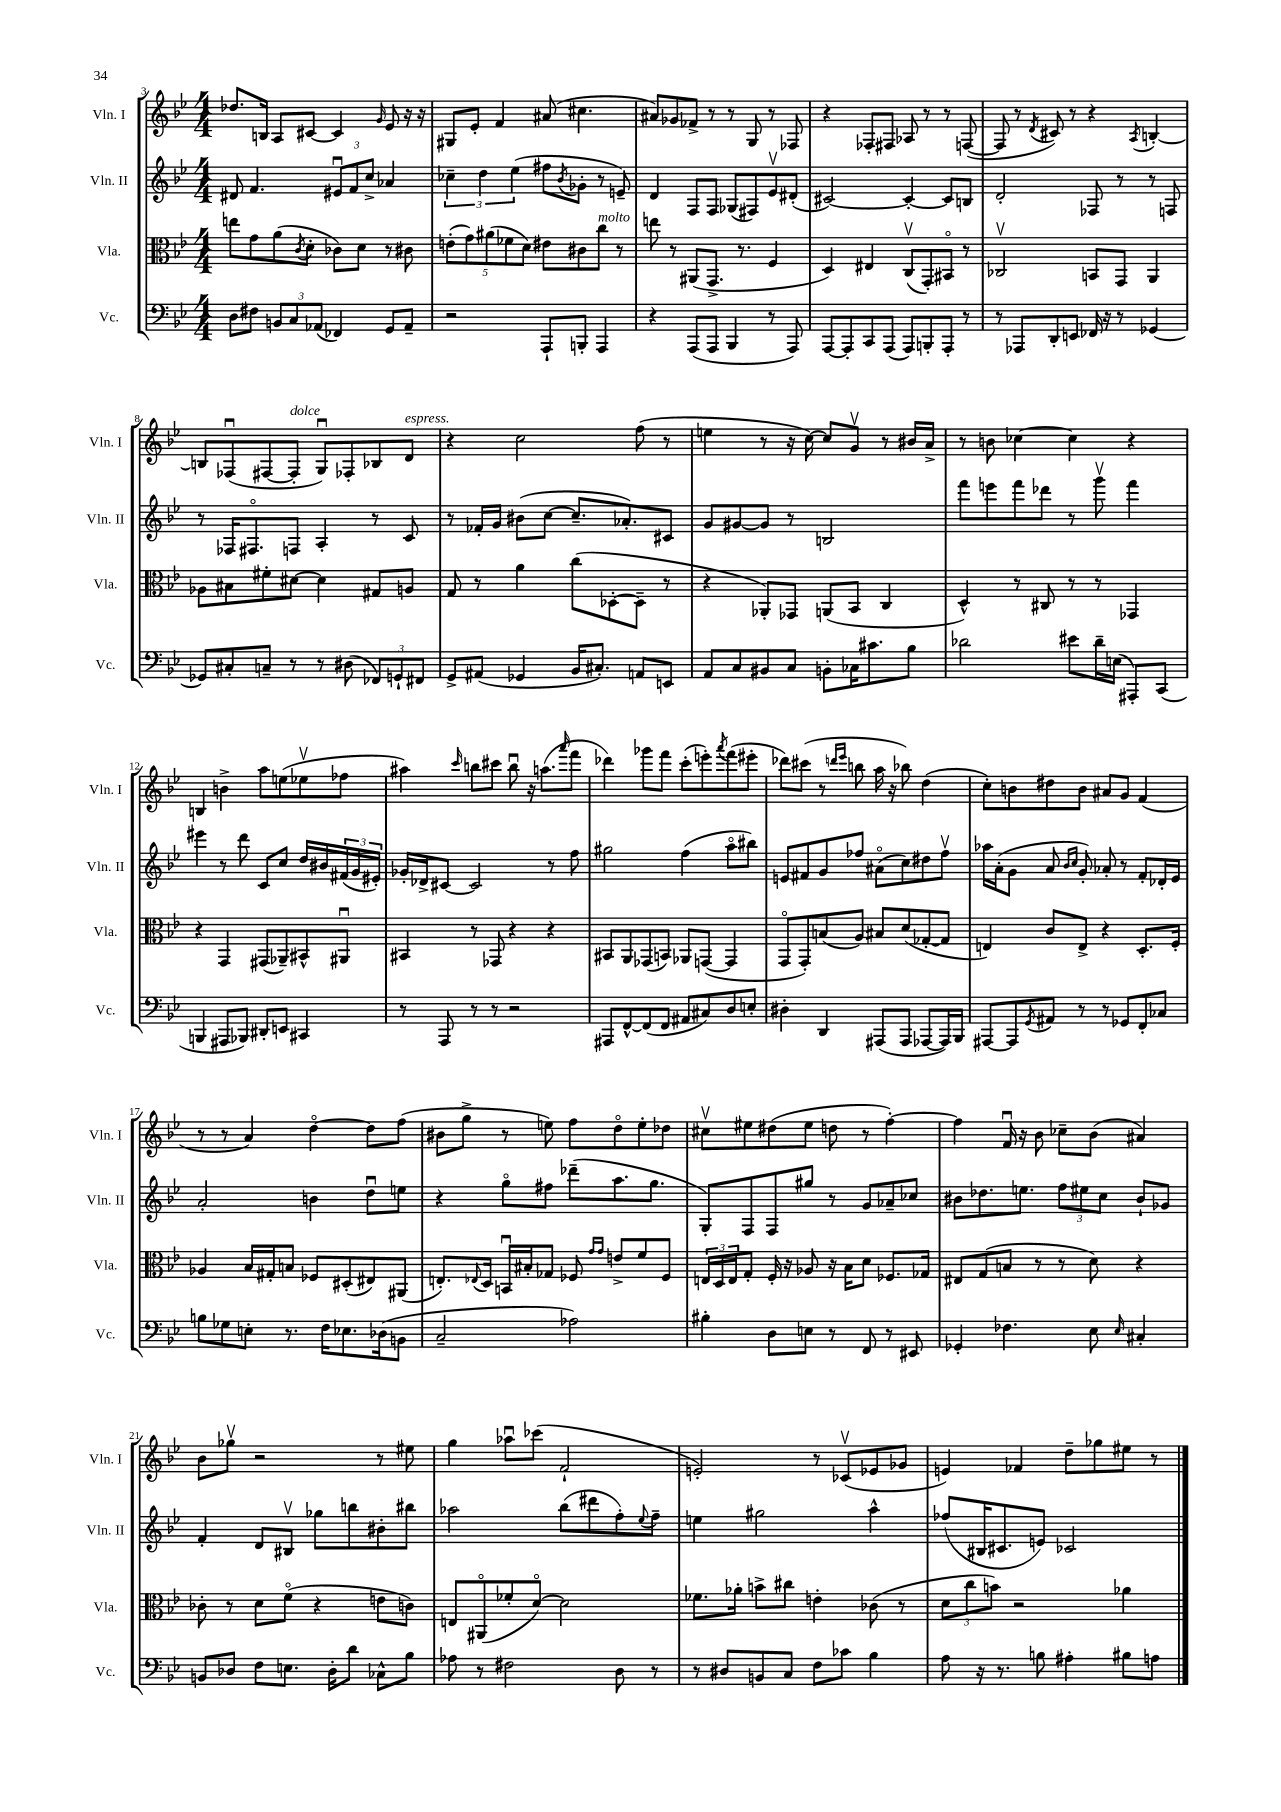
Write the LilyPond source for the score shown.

<<
\new StaffGroup <<
\new Staff = "s0" \with { instrumentName = "Vln. I" shortInstrumentName = "Vln. I" } {
    \clef treble \key bes \major \numericTimeSignature \time 4/4
    des''8. b16 a8 cis'8~ cis'4 \grace { g'16 } ees'8 r16 r16 |
    gis8 ees'8-. f'4 ais'8( cis''4. |
    ais'8) ges'8 fes'8-> r8 r8 g8 r8 fes8 |
    r4 fes8-. fis8 aes8 r8 r8 f8~( |
    f8 r8 \acciaccatura { d'8 } cis'8) r8 r4 \acciaccatura { a8 } b4~-. |
    b8 fes8\downbow( fis8~ fis8-.^\markup { \italic "dolce" } g8\downbow) fes8-. bes8 d'8^\markup { \italic "espress." } |
    r4 c''2 f''8( r8 |
    e''4 r8 r16 c''16~) c''8 g'8\upbow r8 bis'16 a'16-> |
    r8 b'8 ces''4~ ces''4 r4 |
    b4 b'4-> a''8 e''8( ees''8\upbow fes''8 |
    ais''4) \grace { c'''16 } b''8 cis'''8 b''8\downbow r16 a''8.( \grace { a'''16 } f'''8 |
    des'''4) ges'''8 f'''8 c'''8-.( e'''8-.) \acciaccatura { a'''8 } f'''8( eis'''8-. |
    des'''8) cis'''8( r8 \grace { d'''16 ees'''16 } b''8 a''16 r16 bes''8) d''4( |
    c''8-.) b'8 dis''8 b'8 ais'8 g'8 f'4( |
    r8 r8 a'4) d''4~\flageolet d''8 f''8( |
    bis'8 g''8-> r8 e''8) f''8 d''8\flageolet e''8-. des''8 |
    cis''8\upbow eis''8 dis''8( eis''8 d''8 r8 f''4~-.) |
    f''4 f'16\downbow r16 bes'8 ces''8-- bes'8( ais'4) |
    bes'8 ges''8\upbow r2 r8 eis''8 |
    g''4 aes''8\downbow ces'''8( f'2-! |
    e'2-.) r8 ces'8\upbow( ees'8 ges'8 |
    e'4) fes'4 d''8-- ges''8 eis''8 r8 \bar "|." |
}
\new Staff = "s1" \with { instrumentName = "Vln. II" shortInstrumentName = "Vln. II" } {
    \clef treble \key bes \major \numericTimeSignature \time 4/4
    dis'8 f'4. \tuplet 3/2 { eis'8\downbow f'8 c''8-> } aes'4 |
    \tuplet 3/2 { ces''4-- d''4 ees''4( } fis''8 \acciaccatura { bes'8 } ges'8-. r8 e'8--) |
    d'4 f8 f8 ges8( fis8) ees'8\upbow dis'8-.( |
    cis'2~) cis'4~-. cis'8 b8 |
    d'2-. fes8 r8 r8 f8 |
    r8 fes16 fis8.\flageolet f8 a4-. r8 c'8 |
    r8 fes'16-. g'16 bis'8( c''8~ c''8.-- aes'8.-.) cis'8 |
    g'8 gis'8~ gis'8 r8 b2 |
    f'''8 e'''8 f'''8 des'''8 r8 g'''8\upbow f'''4 |
    eis'''4 r8 d'''8 c'8 c''8 d''16 bis'16 \tuplet 3/2 { fis'16( g'16 eis'16-.) } |
    ges'16-. des'16-> cis'8~ cis'2 r8 f''8 |
    gis''2 f''4( a''8\flageolet bis''8) |
    e'8 fis'8 g'8 fes''8 ais'8\flageolet( c''8) dis''8 fes''8\upbow |
    aes''16 a'16-.( g'8 a'8 \grace { bes'16 c''16 } g'8-.) aes'8-. r8 f'8-. des'16-. ees'16 |
    a'2-. b'4 d''8\downbow e''8 |
    r4 g''8\flageolet fis''8 des'''8--( a''8. g''8. |
    g8-.) f8 f8 gis''8 r8 g'8 aes'8-- ces''8 |
    bis'8 des''8. e''8. \tuplet 3/2 { f''8 eis''8 c''8 } bis'8-! ges'8 |
    f'4-. d'8 bis8\upbow ges''8 b''8 bis'8-. bis''8 |
    aes''2 bes''8( dis'''8 f''8-.) \appoggiatura { ees''8 } f''8-- |
    e''4 gis''2 a''4-^ |
    fes''8( bis16 cis'8. e'8) ces'2 \bar "|." |
}
\new Staff = "s2" \with { instrumentName = "Vla." shortInstrumentName = "Vla." } {
    \clef alto \key bes \major \numericTimeSignature \time 4/4
    e''8 g'8 a'8( \acciaccatura { c'8 } d'8-. ces'8) d'8 r8 cis'8 |
    \tuplet 5/4 { e'8-.( g'8) ais'8( fes'8 d'8) } eis'8 cis'8 c''8^\markup { \italic "molto" } r8 |
    e''8 r8 ais,8( g,8.-> r8. f4 |
    d4) eis4 c8\upbow( g,8-.) bis,8\flageolet r8 |
    ces2\upbow b,8 g,8 a,4 |
    aes8 bis8 fis'8-. dis'8~ dis'4 gis8 a8 |
    g8 r8 a'4 c''8( des8~-. des8-- r8 |
    r4 aes,8-.) ges,8 a,8( bes,8 c4 |
    d4-^) r8 cis8 r8 r8 ges,4 |
    r4 g,4 gis,8( aes,8--) bis,8-^ ais,8\downbow |
    bis,4 r8 ges,8 r4 r4 |
    bis,8 a,8 ges,8( b,8) aes,8 g,8~( g,4 |
    g,8\flageolet g,8-.) b8( a8) bis8 d'8( ges8~-. ges8 |
    e4) c'8 e8-> r4 d8.-. f16-. |
    aes4 bes16 gis16-. b8 fes8 dis8-.( eis8) ais,8( |
    e8.-.) \appoggiatura { ees8 } d16 b,16\downbow bis16-. ges8 fes8 \grace { g'16 g'16 } e'8-> f'8 fes8 |
    \tuplet 3/2 { e16 d16 e16 } g8-. f16-. r16 aes8 r16 bes16 d'8 fes8. ges16 |
    eis8 g8( b8 r8 r8 d'8) r4 |
    ces'8-. r8 d'8 f'8\flageolet( r4 e'8 c'8) |
    e8 ais,8\flageolet( fes'8-. d'8~\flageolet) d'2 |
    fes'8. aes'16-. b'8-> cis''8 e'4-. ces'8( r8 |
    \tuplet 3/2 { d'8 c''8 b'8) } r2 aes'4 \bar "|." |
}
\new Staff = "s3" \with { instrumentName = "Vc." shortInstrumentName = "Vc." } {
    \clef bass \key bes \major \numericTimeSignature \time 4/4
    d8 fis8 \tuplet 3/2 { b,8 c8 aes,8( } fes,4) g,8 aes,8-- |
    r2 a,,8-! b,,8-. a,,4 |
    r4 a,,8( a,,8 bes,,4 r8 a,,8) |
    a,,8~ a,,8-. c,8 a,,8( a,,8) b,,8-. a,,8-. r8 |
    r8 aes,,8 d,8-. e,8 fes,16 r16 r8 ges,4~ |
    ges,8 cis8-. c8-- r8 r8 dis8( \tuplet 3/2 { fes,8) g,8-! fis,8 } |
    g,8-> ais,8( ges,4 bes,16 cis8.-.) a,8 e,8 |
    a,8 c8 bis,8 c8 b,8-. ces16 cis'8. bes8 |
    des'2 eis'8 des'16-- e16( ais,,8-.) c,8( |
    b,,4 ais,,8 bes,,8) dis,8-. e,8 cis,4 |
    r8 a,,8 r8 r8 r2 |
    ais,,8 f,8~-^ f,8( f,8 ais,8 cis8) d8 e8-. |
    dis4-. d,4 ais,,8( ais,,8 aes,,8~ aes,,16) bes,,16 |
    ais,,8~ ais,,8 \acciaccatura { g,8 } ais,8 r8 r8 ges,8 f,8-. ces8 |
    b8 ges8 e8-. r8. f16 ees8. des16( b,8 |
    c2-- aes2) |
    bis4-. d8 e8 r8 f,8 r8 eis,8 |
    ges,4-. fes4. ees8 \grace { ees16 } cis4-. |
    b,8 des8 f8 e8. des16-. d'8 ces8-^ bes8 |
    aes8 r8 fis2 d8 r8 |
    r8 dis8 b,8 c8 f8 ces'8 bes4 |
    a8 r16 r8. b8 ais4-. bis8 a8 \bar "|." |
}
>>
>>
\layout { \context { \Score currentBarNumber = #3 } }
